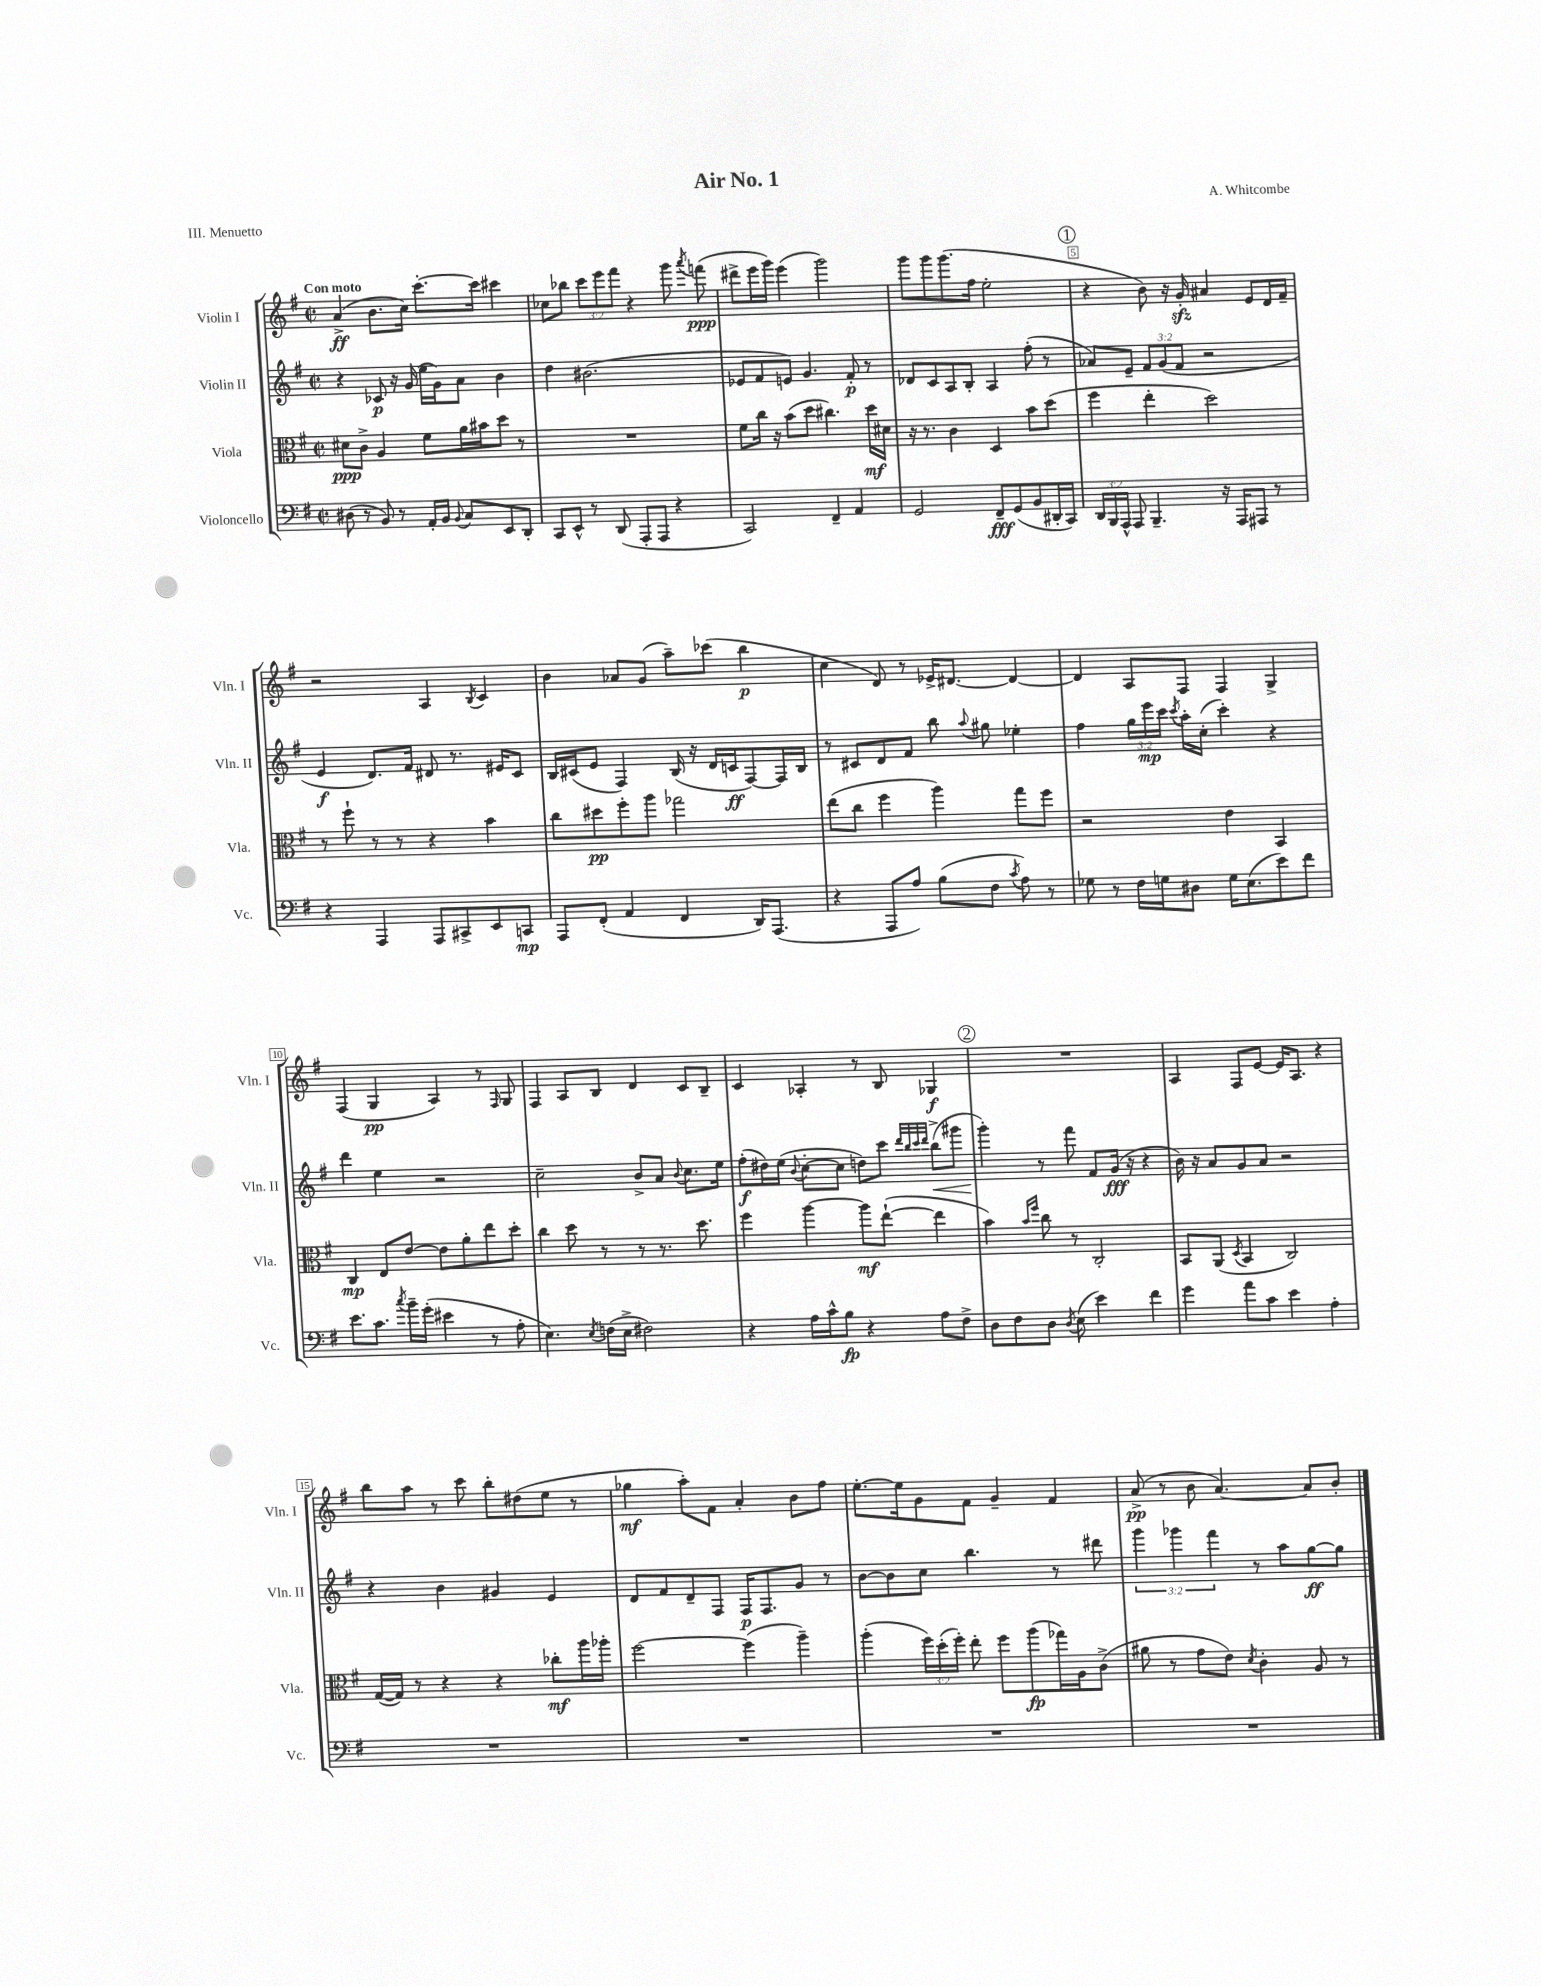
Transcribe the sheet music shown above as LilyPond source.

\header { title = "Air No. 1" composer = "A. Whitcombe" piece = "III. Menuetto" }
<<
\new StaffGroup <<
\new Staff = "s0" \with { instrumentName = "Violin I" shortInstrumentName = "Vln. I" } {
    \clef treble \key g \major \defaultTimeSignature \time 2/2 \override Staff.TupletNumber.text = #tuplet-number::calc-fraction-text \tempo "Con moto"
    \autoBeamOff a'4->\ff( b'8.[ c''16]) c'''8.[~-. c'''16] cis'''4 |
    ces''8[ bes''8] \tuplet 3/2 { c'''8[ e'''8 fis'''8] } r4 g'''8 \acciaccatura { a'''8 } f'''8\ppp( |
    dis'''8[-> e'''16 g'''16]) e'''4( g'''2) |
    g'''8[ g'''8 g'''8.( fis''16] e''2-. |
    \mark \markup { \circle "1" } r4 b'8) r16 g'16-.\sfz ais'4 e'8[ d'16 fis'16]-- |
    r2 a4 \acciaccatura { b8 } c'4 |
    b'4 aes'8[ g'8]( a''8[--) ces'''8]( b''4\p |
    c''4 d'8) r8 ees'16[-> dis'8.]~ dis'4~ |
    dis'4 a8[ fis8] fis4 g4-> |
    fis4( g4\pp a4) r8 \grace { fis16 } g8 |
    fis4 a8[ b8] d'4 c'8[ b8]-- |
    c'4 aes4-. r8 b8 ges4\f |
    \mark \markup { \circle "2" } R1 |
    a4 fis8[ e'8]~ e'16[ a8.] r4 |
    b''8[ a''8] r8 c'''8 b''8[-. dis''8( e''8] r8 |
    ges''4\mf a''8[-.) fis'8] a'4-. b'8[ fis''8] |
    e''8.[~-. e''16 g'8 fis'8] g'4-- fis'4 |
    a'8->\pp( r8 b'8 a'4.~) a'8[ b'8]-. \bar "|." |
}
\new Staff = "s1" \with { instrumentName = "Violin II" shortInstrumentName = "Vln. II" } {
    \clef treble \key g \major \defaultTimeSignature \time 2/2 \override Staff.TupletNumber.text = #tuplet-number::calc-fraction-text
    \autoBeamOff r4 ces'8\p r16 g'16( e''16[ g'16) a'8] b'4 |
    d''4 bis'2.( |
    ees'8[ fis'8 e'8]) g'4. fis'8-.\p r8 |
    des'8[ c'8 a8 b8]-. a4 fis''8-.( r8 |
    \mark \markup { \circle "1" } aes'8[) e'8]-- \tuplet 3/2 { fis'8[ g'8( fis'8] } r2 |
    e'4\f d'8.[) fis'16] dis'8 r8. eis'16[ c'8] |
    b16[ cis'16( e'8] fis4) b16( r16 d'16[ c'16\ff fis8~) fis16 b16] |
    r8 cis'8[ d'8 fis'8] b''8 \appoggiatura { a''8 } gis''8 ees''4-. |
    fis''4 \tuplet 3/2 { g''16[ e'''16\mp c'''16] } \acciaccatura { c'''8 } a''16[-. c''16]-.( c'''4-.) r4 |
    d'''4 e''4 r2 |
    c''2-- b'8[-> a'8] \appoggiatura { b'8 } c''8.[ e''16] |
    fis''8[-.\f( dis''16) e''16]( \appoggiatura { b'8 } c''8[~-. c''8] d''8[) c'''8] \grace { d'''32[ b''32 c'''32 d'''32] } b''8[->\<( gis'''8] |
    \mark \markup { \circle "2" } g'''4-.\!) r8 fis'''8 fis'8[ g'16]\fff( r16 r4 |
    b'16) r16 a'8[ g'8 a'8] r2 |
    r4 b'4 gis'4 e'4 |
    d'8[ fis'8 d'8-- fis8] fis16[\p fis8. g'8] r8 |
    b'8[~ b'8 c''8] b''4. r8 dis'''8 |
    \tuplet 3/2 { g'''4 ges'''4 fis'''4 } r8 a''8[ g''8~\ff g''8] \bar "|." |
}
\new Staff = "s2" \with { instrumentName = "Viola" shortInstrumentName = "Vla." } {
    \clef alto \key g \major \defaultTimeSignature \time 2/2 \override Staff.TupletNumber.text = #tuplet-number::calc-fraction-text
    \autoBeamOff dis'8[\ppp c'8]-> a4 fis'8[ a'16 bis'16 d''8] r8 |
    R1 |
    fis'8[ c''16] r16 b'8[( d''8] cis''4.) d''16[\mf dis'16] |
    r16 r8. c'4 d4 b'8[ d''8]( |
    \mark \markup { \circle "1" } fis''4 e''4-. d''2) |
    r8 fis''8-! r8 r8 r4 b'4 |
    c''8[ dis''8\pp fis''8-. a''8] ges''2 |
    e''8[( c''8] fis''4 a''4) g''8[ fis''8] |
    r2 e'4 b,4 |
    c4\mp e8[ e'8]~ e'8[ a'8-. e''8 d''8]-. |
    c''4 d''8 r8 r8 r8. d''8. |
    fis''4 a''4~ a''8[\mf e''8]~-!( e''4 |
    \mark \markup { \circle "2" } b'4) \grace { b'16[ fis''16] } c''8 r8 c2-. |
    b,8[ a,8]( \acciaccatura { d8 } b,4 c2) |
    g16[~( g16]) r8 r4 r4 ces''8[-.\mf a''16 aes''16]-. |
    fis''2~ fis''4( a''4--) |
    a''4-.( \tuplet 3/2 { fis''16[) d''16-.( fis''16]-.) } e''8-. fis''8[ a''8\fp( ges''16) a16 c'8]->( |
    ais'8 r8 g'8[ e'8]) \acciaccatura { d'8 } c'4-. a8 r8 \bar "|." |
}
\new Staff = "s3" \with { instrumentName = "Violoncello" shortInstrumentName = "Vc." } {
    \clef bass \key g \major \defaultTimeSignature \time 2/2 \override Staff.TupletNumber.text = #tuplet-number::calc-fraction-text
    \autoBeamOff dis8( r8 b,8) r8 a,16[-. b,16] \appoggiatura { b,8 } c8[ e,8 d,8]-. |
    c,8[ e,8]-^ r8 d,8( a,,8[-. a,,8] r4 |
    c,2) fis,4-- a,4 |
    g,2 fis,8[--\fff g,8( b,8 dis,16-. c,16]) |
    \mark \markup { \circle "1" } \tuplet 3/2 { d,16[ b,,16 a,,16]-^ } a,,8 b,,4.-- r16 a,,16[ ais,,8] r8 |
    r4 a,,4 a,,8[ cis,8-> e,8 c,8]\mp |
    a,,8[ fis,8]-.( a,4 fis,4 d,16[) a,,8.]( |
    r4 a,,8[ a8]) b8[( fis8] \acciaccatura { c'8 } a8) r8 |
    ges8 r8 fis16[ g16 dis8] g16[ e8.( e'8) fis'8] |
    e'8.[ c'8.] \acciaccatura { c''8 } b'16[-- g'16]-.( eis'4 r8 a8-. |
    e4.) \acciaccatura { e8 } f16[( e16]-> fis2) |
    r4 a16[ c'16-^ b8]\fp r4 a8[ fis8]-> |
    \mark \markup { \circle "2" } d8[ fis8 d8] \acciaccatura { d8 } e8( e'4) fis'4 |
    g'4 a'8[ c'8] e'4 a4-. |
    R1 |
    R1 |
    R1 |
    R1 \bar "|." |
}
>>
>>
\layout { \context { \Score \override BarNumber.break-visibility = ##(#f #t #t) barNumberVisibility = #(every-nth-bar-number-visible 5) \override BarNumber.stencil = #(make-stencil-boxer 0.1 0.3 ly:text-interface::print) } }
